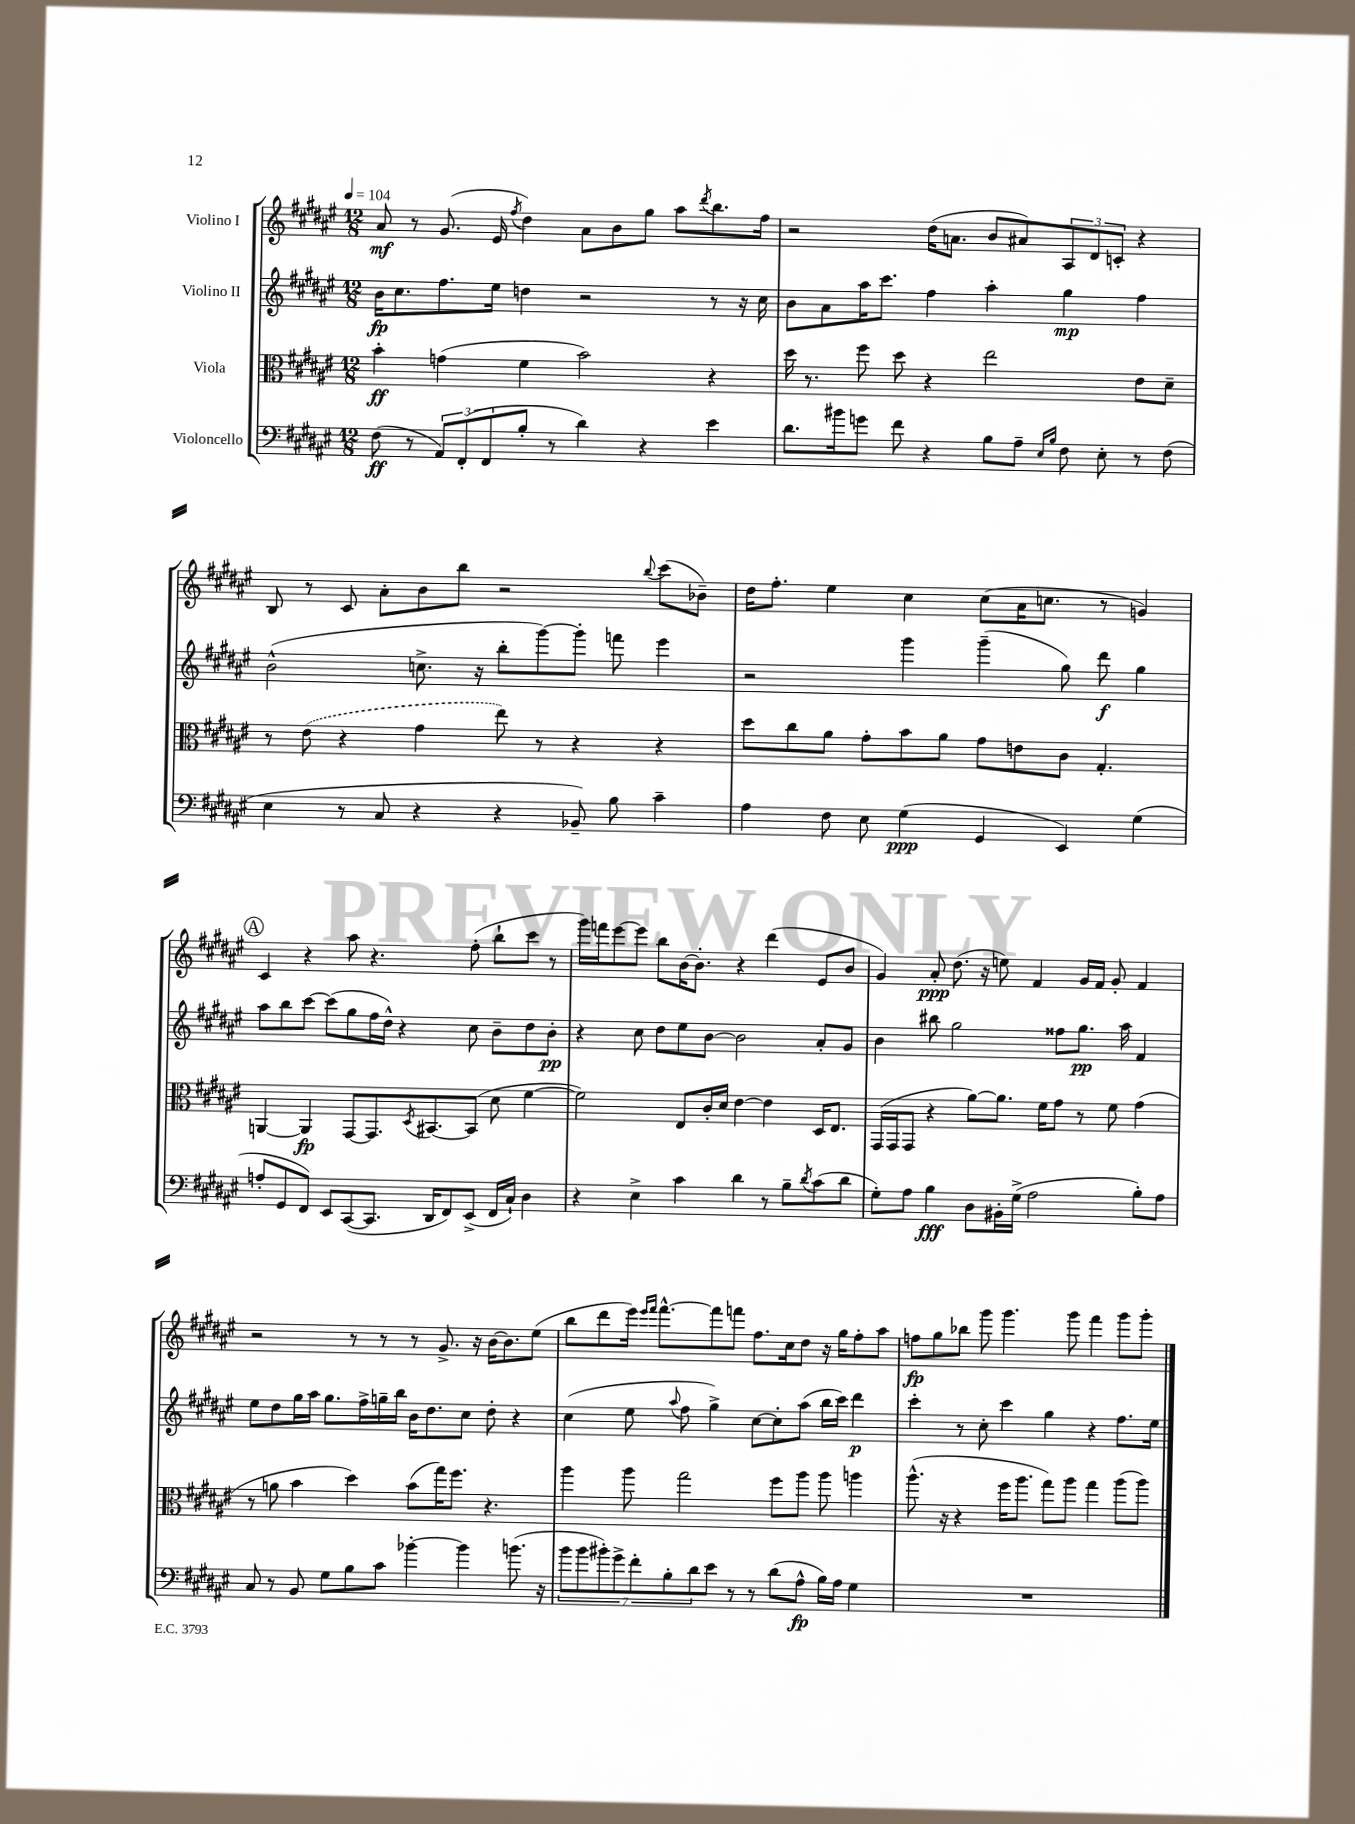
<<
\new StaffGroup <<
\new Staff = "s0" \with { instrumentName = "Violino I" } {
    \clef treble \key fis \major \numericTimeSignature \time 12/8 \tempo 4 = 104
    ais'8\mf r8 gis'8.( eis'16 \acciaccatura { fis''8 } dis''4) ais'8 b'8 gis''8 ais''8 \acciaccatura { dis'''8 } b''8. fis''16 |
    r2 dis''16( a'8. b'8 ais'8) \tuplet 3/2 { ais8 dis'8 c'8-. } r4 |
    b8 r8 cis'8 ais'8-. b'8 b''8 r2 \appoggiatura { b''8 } cis'''8( bes'8--) |
    dis''16 fis''8.-. eis''4 cis''4 cis''8( ais'16 c''8. r8 g'4) |
    \mark \markup { \circle "A" } cis'4 r4 ais''8 r4. fis''8-.( b''8-! cis'''8 r8 |
    gis'''16) f'''16 eis'''8~ eis'''8 b''8 b'16~ b'8.-. r4 dis'''4( eis'8 b'8 |
    gis'4) ais'8-.\ppp dis''8.( r16 e''8) fis'4 gis'16 fis'16 gis'8-. fis'4 |
    r2 r8 r8 r8 gis'8.-> r16 b'16~ b'8. eis''8( |
    b''8 dis'''8 eis'''16) \grace { eis'''16 fis'''16 } fis'''8.~-^ fis'''8 f'''8 fis''8. cis''16 dis''8 r16 gis''16 fis''8-. ais''8 |
    f''8\fp gis''8 bes''8 gis'''8 gis'''4. gis'''8 fis'''4 gis'''8 gis'''8-. \bar "|." |
}
\new Staff = "s1" \with { instrumentName = "Violino II" } {
    \clef treble \key fis \major \numericTimeSignature \time 12/8
    b'16\fp cis''8. fis''8. eis''16 d''4 r2 r8 r16 cis''16 |
    b'8 ais'8 ais''16 cis'''8. fis''4 ais''4-. gis''4\mp fis''4 |
    b'2-^( c''8.-> r16 b''8-. gis'''8~) gis'''8-. f'''8 eis'''4 |
    r2 gis'''4 gis'''4--( gis''8) dis'''8\f gis''4 |
    \mark \markup { \circle "A" } ais''8 b''8 cis'''8~ cis'''8( gis''8 fis''16 dis''16-^) r4 cis''8 b'8-- dis''8 b'8-.\pp |
    r4 cis''8 dis''8 eis''8 b'8~ b'2 ais'8-. gis'8 |
    b'4 bis''8 gis''2 fisis''8 gis''8.\pp ais''16 fis'4 |
    eis''8 dis''8 gis''16 ais''16 gis''8. fis''16-> g''16-- b''16 b'16 dis''8. cis''8 dis''8-. r4 |
    cis''4( eis''8 \appoggiatura { ais''8 } fis''8 gis''4->) cis''8~ cis''8-. ais''8( b''16 cis'''16) dis'''4\p |
    cis'''4-. r8 cis''8-. cis'''4 gis''4 r4 fis''8. eis''16 \bar "|." |
}
\new Staff = "s2" \with { instrumentName = "Viola" } {
    \clef alto \key fis \major \numericTimeSignature \time 12/8
    b'4-.\ff g'4( fis'4 b'2) r4 |
    dis''16 r8. fis''8 dis''8 r4 eis''2 eis'8 dis'8-- |
    r8 \once \slurDashed eis'8( r4 gis'4 eis''8) r8 r4 r4 |
    dis''8 cis''8 ais'8 gis'8-. b'8 ais'8 gis'8 e'8 cis'8 gis4.-. |
    \mark \markup { \circle "A" } a,4~ a,4\fp gis,8~ gis,8. \acciaccatura { dis8 } bis,8.~ bis,8( dis'8 fis'4~ |
    fis'2) eis8 cis'16-. dis'16 eis'4~ eis'4 dis16 eis8. |
    gis,16( gis,16 gis,8 r4 ais'8~) ais'8. fis'16 gis'8 r8 fis'8 gis'4( |
    r8 a'8 b'4 dis''4) b'8( gis''16) fis''8. r4. |
    ais''4 ais''8 gis''2 fis''8 ais''8 ais''8 a''4 |
    ais''8.-^( r16 r4 fis''16 ais''8. gis''8) ais''8 gis''4 ais''8( ais''8) \bar "|." |
}
\new Staff = "s3" \with { instrumentName = "Violoncello" } {
    \clef bass \key fis \major \numericTimeSignature \time 12/8
    fis8\ff( r8 \tuplet 3/2 { ais,8) fis,8-.( fis,8 } b8-. r8 dis'4) r4 eis'4 |
    dis'8. bis'16 g'8 fis'8 r4 b8 ais8-- \grace { eis16 b16 } fis8 eis8-. r8 fis8( |
    eis4 r8 cis8 r4 r4 bes,8--) b8 cis'4-- |
    ais4 fis8 eis8 gis4\ppp( gis,4 eis,4) gis4( |
    \mark \markup { \circle "A" } a8-. gis,8 fis,8) eis,8 cis,8~( cis,8. dis,16 fis,8) eis,8->( fis,16 cis16-!) dis4 |
    r4 eis4-> cis'4 dis'4 r8 b8-- \acciaccatura { dis'8 } cis'8( dis'8 |
    gis8-.) ais8 b4\fff dis8 bis,16-. gis16->( ais2 b8-.) ais8 |
    cis8 r8 b,8 gis8 b8 cis'8 bes'4~-. bes'4 b'8.( r16 |
    \tuplet 7/4 { b'8 b'8 bis'8-.) gis'8-> fis'8-. b8-. dis'8 } eis'8 r8 r8 dis'8( ais8-^\fp b16) ais16 gis4 |
    R1. \bar "|." |
}
>>
>>
\layout { \context { \Score \remove "Bar_number_engraver" } }
